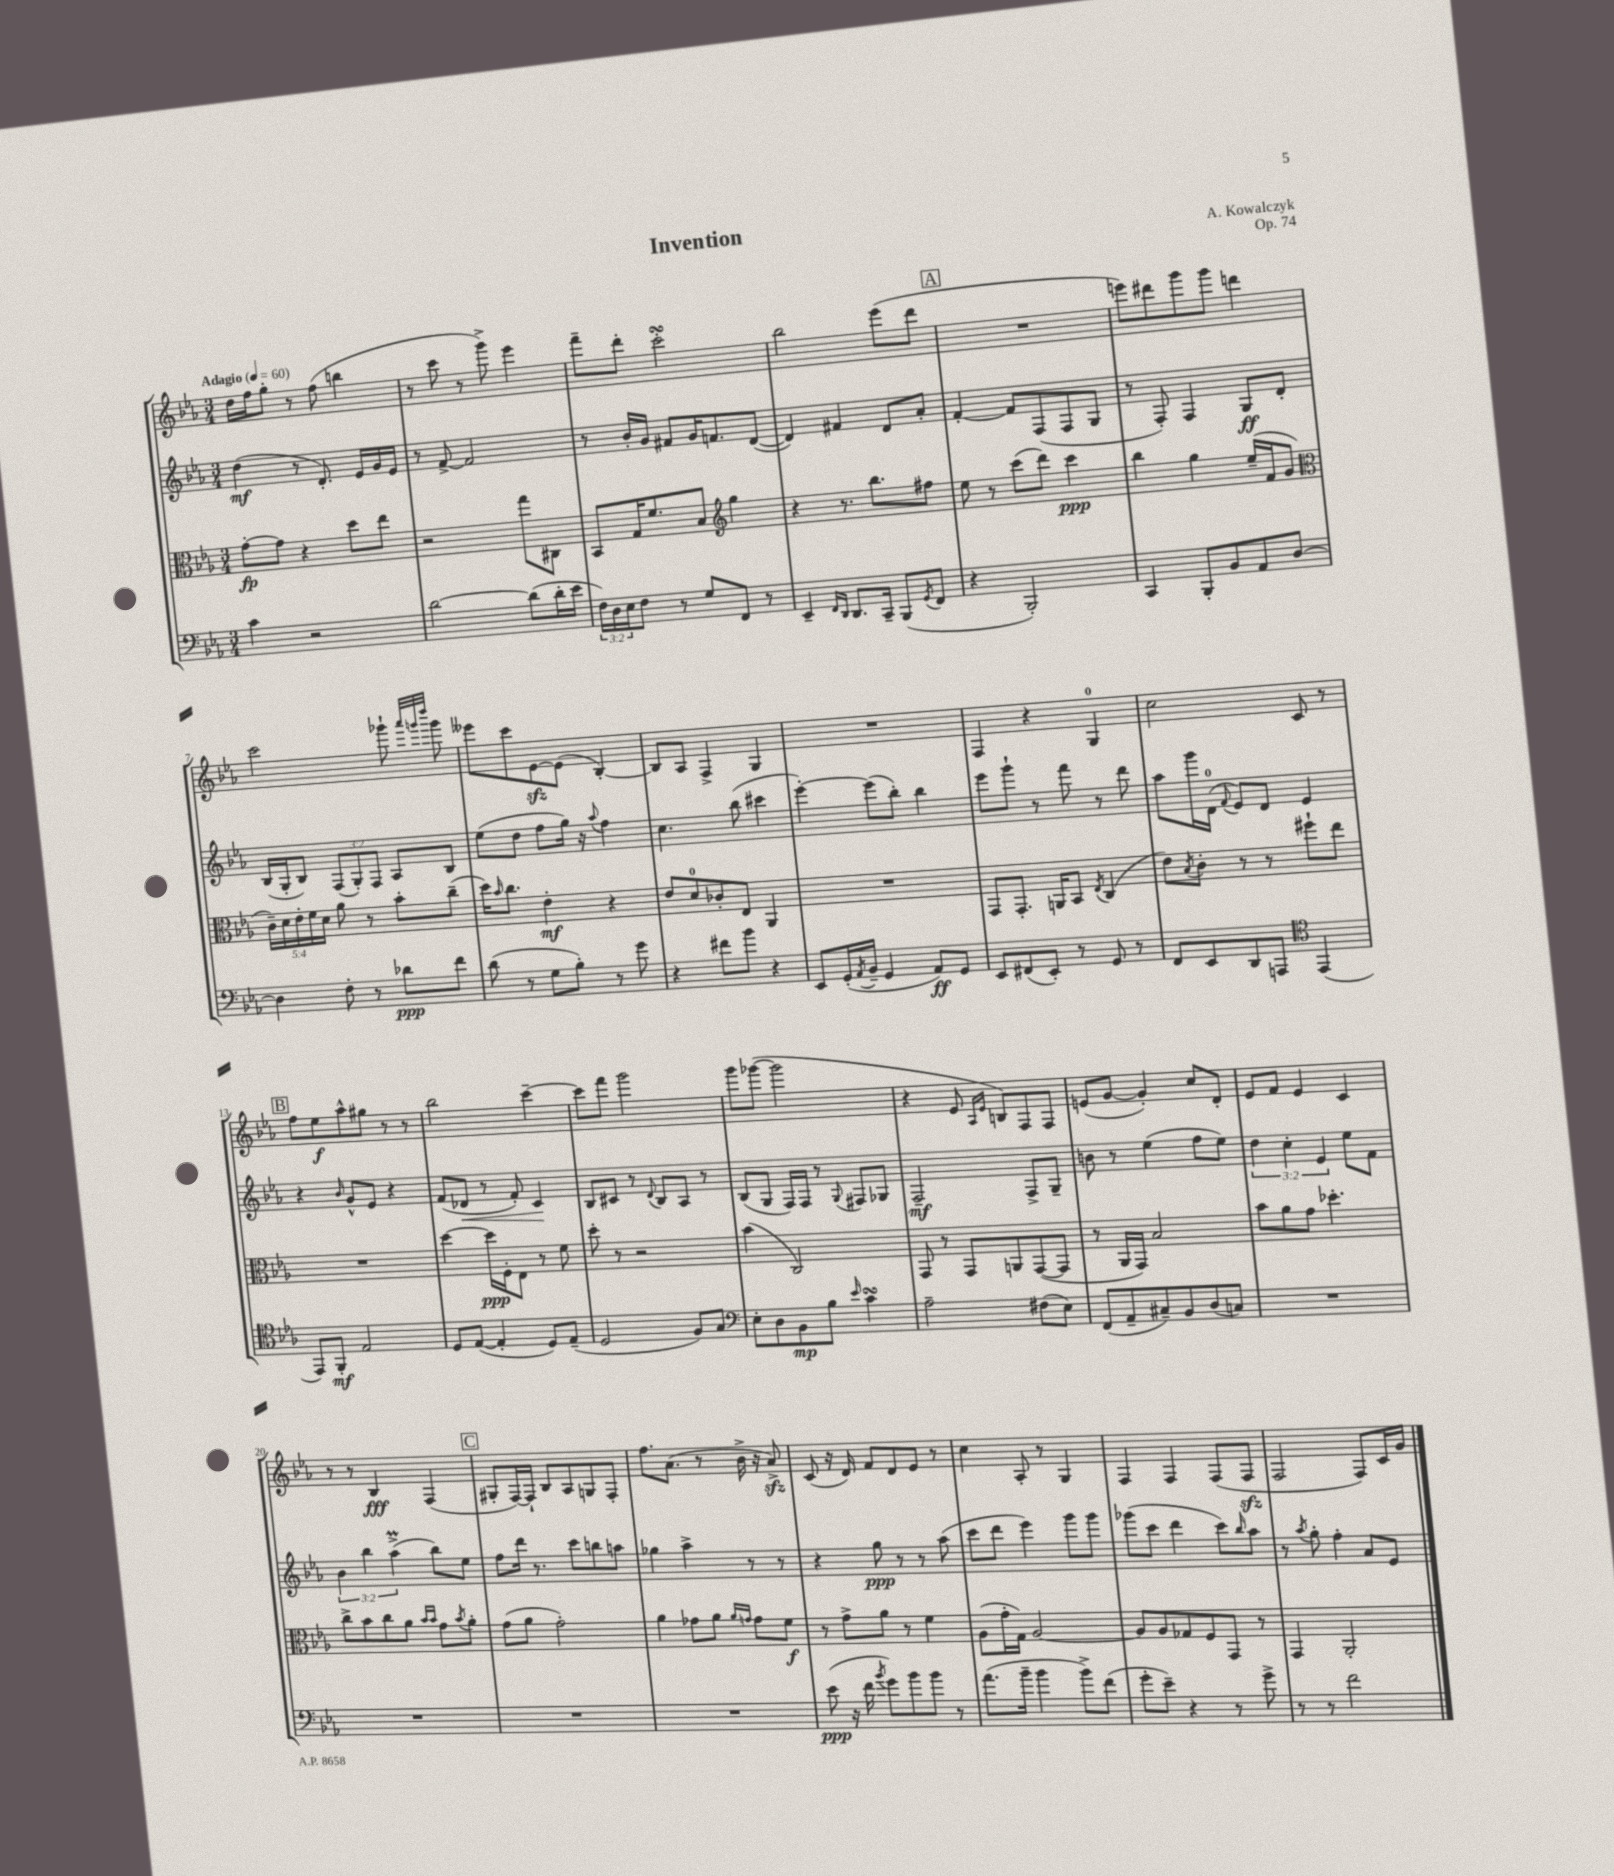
\header { title = "Invention" composer = "A. Kowalczyk" opus = "Op. 74" }
<<
\new StaffGroup <<
\new Staff = "s0" {
    \clef treble \key ees \major \numericTimeSignature \time 3/4 \tempo "Adagio" 4 = 60
    d''16 f''16 g''8-. r8 f''8( b''4 |
    r8 c'''8 r8 g'''8->) ees'''4 |
    f'''8-- d'''8-. c'''2-.\turn |
    bes''2 ees'''8( d'''8 |
    \mark \markup { \box "A" } R2. |
    e'''8) dis'''8 g'''8 g'''8 d'''4 |
    c'''2 ges'''8-! \grace { aes'''32 g'''32 d''''32 } g'''8 |
    eeses'''8 c'''8 ees'8~\sfz ees'8( bes4~-.) |
    bes8 aes8 f4-> g4 |
    R2. |
    f4 r4 g4-0 |
    c''2 c'8 r8 |
    \mark \markup { \box "B" } f''8 ees''8\f aes''8-^ gis''8 r8 r8 |
    bes''2 c'''4~-- |
    c'''8 f'''8 g'''2 |
    g'''8 ges'''8~( ges'''2 |
    r4 ees'8 \grace { aes16 ees'16 } b8) f8 f8 |
    e'8( g'8~ g'4-.) c''8 d'8-. |
    ees'8 f'8 ees'4 c'4 |
    r8 r8 bes4\fff f4( |
    \mark \markup { \box "C" } gis8-. f16~) f16-! bes8 aes8 g8 f8-. |
    f''8. aes'8.( r8 bes'16-> r16 aes'8->\sfz) |
    c'8( r16 d'16) f'8 d'8 ees'8 r8 |
    c''4 aes8-. r8 g4 |
    f4 f4 f8( f8\sfz |
    f2 f8) c'16 g'16 \bar "|." |
}
\new Staff = "s1" {
    \clef treble \key ees \major \numericTimeSignature \time 3/4 \override Staff.TupletNumber.text = #tuplet-number::calc-fraction-text
    d''4\mf( r8 d'8.-.) ees'16 g'16 ees'16 |
    r8 f'8~-> f'2 |
    r8 bes'16-. g'16 fis'8 g'16 f'8. d'8~( |
    d'4) fis'4 d'8 aes'8-. |
    \mark \markup { \box "A" } f'4~-. f'8 f8( f8 g8 |
    r8 f8-.) f4 g8\ff d'8-. |
    bes16( g16-. bes8) \tuplet 3/2 { f8( g8-.) f8 } aes8 bes8 |
    ees''8( d''8 f''8 g''16) r16 \appoggiatura { aes''8 } f''4 |
    c''4. bes''8( cis'''4 |
    ees'''4~-.) ees'''8( bes''8-.) bes''4 |
    ees'''8 g'''8-! r8 f'''8 r8 d'''8 |
    aes''8 g'''16 d'16-0( \appoggiatura { f'8 } ees'8) d'8 ees'4 |
    \mark \markup { \box "B" } r4 \grace { bes'16 } g'8-^ ees'8 r4 |
    f'8( des'8\< r8 f'8-.) c'4\! |
    bes8 cis'8 r8 \appoggiatura { d'8 } bes8 aes8 r8 |
    bes8( g8 f16) f16 r8 \appoggiatura { g8 } fis8 ges8 |
    f2--\mf f8-> g8-- |
    b'8 r8 ees''4( f''8 ees''8) |
    \tuplet 3/2 { d''4 c''4-. ees'4 } ees''8 f'8 |
    \tuplet 3/2 { bes'4 bes''4 aes''4->\prall( } bes''8) ees''8 |
    \mark \markup { \box "C" } f''8 d'''16 r8. c'''8 b''8 a''8 |
    ges''4 aes''4-> r8 r8 |
    r4 g''8\ppp r8 r8 aes''8( |
    c'''8 d'''8 ees'''4) g'''8 g'''8 |
    ges'''8( c'''8 d'''4 c'''8) \grace { bes''16 } aes''8 |
    r8 \acciaccatura { aes''8 } g''8-. f''4-. aes'8 ees'8 \bar "|." |
}
\new Staff = "s2" {
    \clef alto \key ees \major \numericTimeSignature \time 3/4 \override Staff.TupletNumber.text = #tuplet-number::calc-fraction-text
    g'8~-.\fp g'8 r4 d''8 ees''8 |
    r2 g''8 cis8 |
    bes,8 g16 f'8. bes8 \clef treble g''4 |
    r4 r8. bes''8. fis''8 |
    \mark \markup { \box "A" } ees''8 r8 c'''8( d'''8) c'''4\ppp |
    bes''4 g''4 ees''16--( f'16 g'8 |
    \clef alto \tuplet 5/4 { c'16--) d'16 ees'16-. f'16 d'16 } aes'8 r8 bes'8-. c''8--( |
    d''16) \grace { bes'16 } c''8. ees'4-.\mf r4 |
    ees'8 d'8-0 ces'8-. ees8 aes,4 |
    R2. |
    g,8 g,8.-. a,16 bes,8 \acciaccatura { ees8 } c4( |
    ees'8) \acciaccatura { bes8 } c'8-. r8 r8 fis''8-! ees''8 |
    \mark \markup { \box "B" } R2. |
    d''4~ d''16\ppp f16-. ees8 r8 f'8 |
    d''8-. r8 r2 |
    bes'4( c2) |
    g,8 r8 g,8 a,8 g,8~( g,8 |
    r8 aes,16 g,16) bes2 |
    bes'8 aes'8 g'8 des''4.-. |
    c''8-> bes'8 c''8 aes'8 \grace { bes'16 bes'16 } g'8 \acciaccatura { bes'8 } aes'8-. |
    \mark \markup { \box "C" } g'8( aes'8 g'2-.) |
    aes'4 ges'8 aes'8 \grace { aes'16 g'16 } g'8 f'8\f |
    r8 g'8-> aes'8 r8 f'4 |
    aes8( g'16-. g16) aes2~ |
    aes8 aes8 ges8 f8 g,8 r8 |
    g,4 aes,2-. \bar "|." |
}
\new Staff = "s3" {
    \clef bass \key ees \major \numericTimeSignature \time 3/4 \override Staff.TupletNumber.text = #tuplet-number::calc-fraction-text
    c'4 r2 |
    d'2~ d'8( d'16-. ees'16 |
    \tuplet 3/2 { f16) d16 ees16 } f8 r8 g8 f,8 r8 |
    ees,4-- \grace { f,16 d,16 } d,8. c,16-- bes,,8( \acciaccatura { g,8 } f,8 |
    \mark \markup { \box "A" } r4 bes,,2-.) |
    c,4 bes,,8-. bes,8 aes,8 d8~ |
    d4 f8-. r8 des'8\ppp f'8 |
    d'8( r8 g8 bes8-.) r8 g'8 |
    r4 fis'8 bes'8 r4 |
    ees,8 g,16-.( \acciaccatura { aes,8 } bes,16-- g,4 aes,8\ff) g,8 |
    ees,8 fis,8( ees,8-.) r8 g,8 r8 |
    f,8 ees,8 d,8 a,,8 \clef tenor ees,4( |
    \mark \markup { \box "B" } ees,8) f,8-.\mf ees2 |
    d8 ees8~( ees4-. d8) ees8--( |
    d2 f8) g8 |
    \clef bass ees8-. d8 bes,8\mp bes8 \grace { ees'16 } c'4\turn |
    aes2-- fis8( ees8) |
    f,8( aes,8-- cis8--) bes,8 d8( c8) |
    R2. |
    R2. |
    \mark \markup { \box "C" } R2. |
    R2. |
    ees'8\ppp( r16 f'16 \acciaccatura { bes'8 } g'8) bes'8 bes'8 r8 |
    aes'8.( bes'16-- bes'4 bes'8->) f'8( |
    g'8-. ees'8--) r4 r8 g'8-> |
    r8 r8 f'2 \bar "|." |
}
>>
>>
